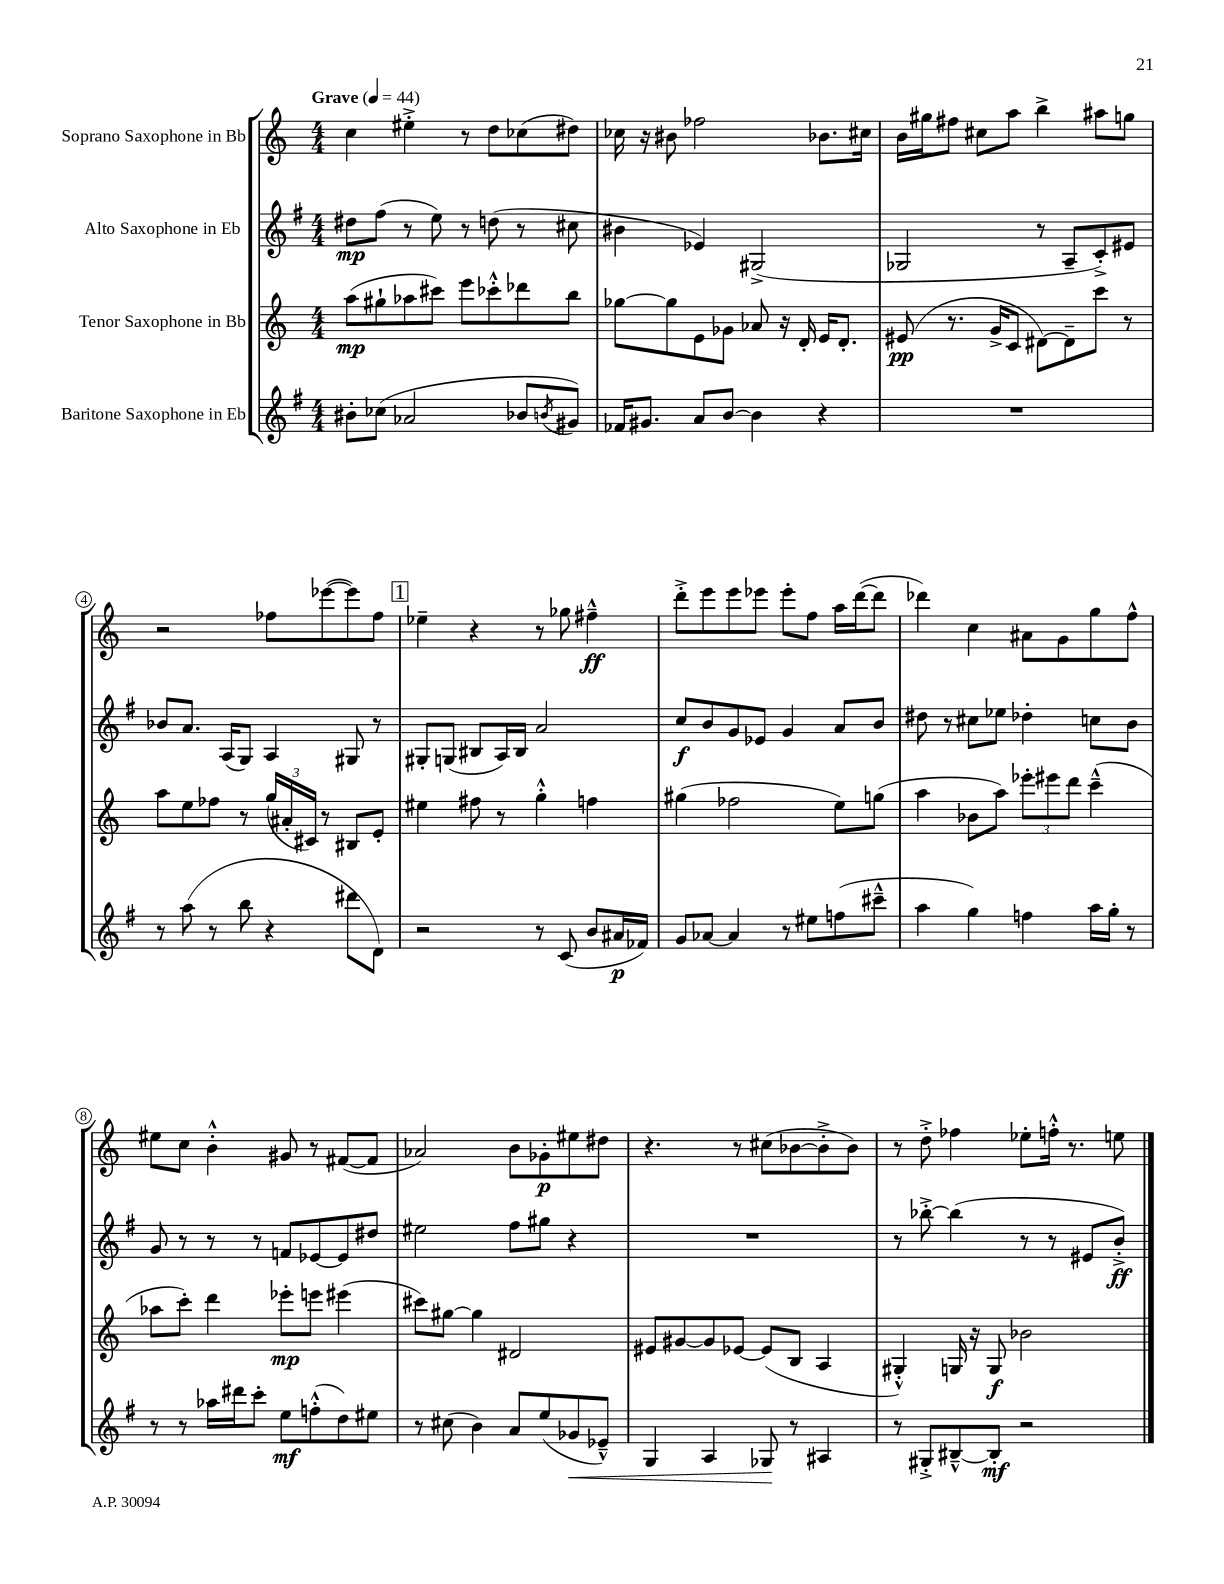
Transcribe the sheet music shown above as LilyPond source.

<<
\new StaffGroup <<
\new Staff = "s0" \with { instrumentName = "Soprano Saxophone in Bb" } {
    \clef treble \key c \major \numericTimeSignature \time 4/4 \tempo "Grave" 4 = 44
    c''4 eis''4-.-> r8 d''8 ces''8( dis''8) |
    ces''16 r16 bis'8 fes''2 bes'8. cis''16 |
    b'16 gis''16 fis''8 cis''8 a''8 b''4-> ais''8 g''8 |
    r2 fes''8 ees'''8~( ees'''8) fes''8 |
    \mark \markup { \box "1" } ees''4-- r4 r8 ges''8 fis''4---^\ff |
    d'''8-.-> e'''8 e'''8 ees'''8 ees'''8-. f''8 a''16 d'''16~( d'''8 |
    des'''4) c''4 ais'8 g'8 g''8 f''8-^ |
    eis''8 c''8 b'4-.-^ gis'8 r8 fis'8~( fis'8 |
    aes'2) b'8 ges'8-.\p eis''8 dis''8 |
    r4. r8 cis''8( bes'8~ bes'8-.-> bes'8) |
    r8 d''8-.-> fes''4 ees''8-. f''16-.-^ r8. e''8 \bar "|." |
}
\new Staff = "s1" \with { instrumentName = "Alto Saxophone in Eb" } {
    \clef treble \key g \major \numericTimeSignature \time 4/4
    dis''8\mp fis''8( r8 e''8) r8 d''8( r8 cis''8 |
    bis'4 ees'4) gis2->( |
    ges2 r8 a8-- c'8-.->) eis'8 |
    bes'8 a'8. a16( g8) a4 gis8 r8 |
    \mark \markup { \box "1" } gis8-. g8( bis8 a16) bis16 a'2 |
    c''8\f b'8 g'8 ees'8 g'4 a'8 b'8 |
    dis''8 r8 cis''8 ees''8 des''4-. c''8 b'8 |
    g'8 r8 r8 r8 f'8 ees'8~ ees'8 dis''8 |
    eis''2 fis''8 gis''8 r4 |
    R1 |
    r8 bes''8~-.-> bes''4( r8 r8 eis'8 b'8-.->\ff) \bar "|." |
}
\new Staff = "s2" \with { instrumentName = "Tenor Saxophone in Bb" } {
    \clef treble \key c \major \numericTimeSignature \time 4/4
    a''8\mp( gis''8-! aes''8 cis'''8) e'''8 ces'''8-.-^ des'''8 b''8 |
    ges''8~ ges''8 e'8 ges'8 aes'8 r16 d'16-. e'16 d'8.-. |
    eis'8\pp( r8. g'16-> c'8 dis'8~) dis'8-- c'''8 r8 |
    a''8 e''8 fes''8 r8 \tuplet 3/2 { g''16( ais'16-. cis'16) } r8 bis8 e'8-. |
    \mark \markup { \box "1" } eis''4 fis''8 r8 g''4-.-^ f''4 |
    gis''4( fes''2 e''8) g''8( |
    a''4 bes'8 a''8) \tuplet 3/2 { ees'''8-. eis'''8 d'''8 } c'''4---^( |
    aes''8 c'''8-.) d'''4 ees'''8-.\mp e'''8 eis'''4( |
    cis'''8) gis''8~ gis''4 dis'2 |
    eis'8 gis'8~ gis'8 ees'8~ ees'8( b8 a4 |
    gis4-.-^) g16 r16 g8\f bes'2 \bar "|." |
}
\new Staff = "s3" \with { instrumentName = "Baritone Saxophone in Eb" } {
    \clef treble \key g \major \numericTimeSignature \time 4/4
    bis'8-. ces''8( aes'2 bes'8 \acciaccatura { b'8 } gis'8) |
    fes'16 gis'8. a'8 b'8~ b'4 r4 |
    R1 |
    r8 a''8( r8 b''8 r4 dis'''8 d'8) |
    \mark \markup { \box "1" } r2 r8 c'8( b'8 ais'16\p fes'16) |
    g'8 aes'8~ aes'4 r8 eis''8 f''8( cis'''8---^ |
    a''4 g''4) f''4 a''16 g''16-. r8 |
    r8 r8 aes''16 dis'''16 c'''8-. e''8\mf f''8-.-^( d''8) eis''8 |
    r8 cis''8( b'4) a'8 e''8( ges'8\< ees'8---^) |
    g4 a4 ges8\! r8 ais4 |
    r8 gis8-.-> bis8~---^ bis8-.\mf r2 \bar "|." |
}
>>
>>
\layout { \context { \Score \override BarNumber.stencil = #(make-stencil-circler 0.1 0.3 ly:text-interface::print) } }
